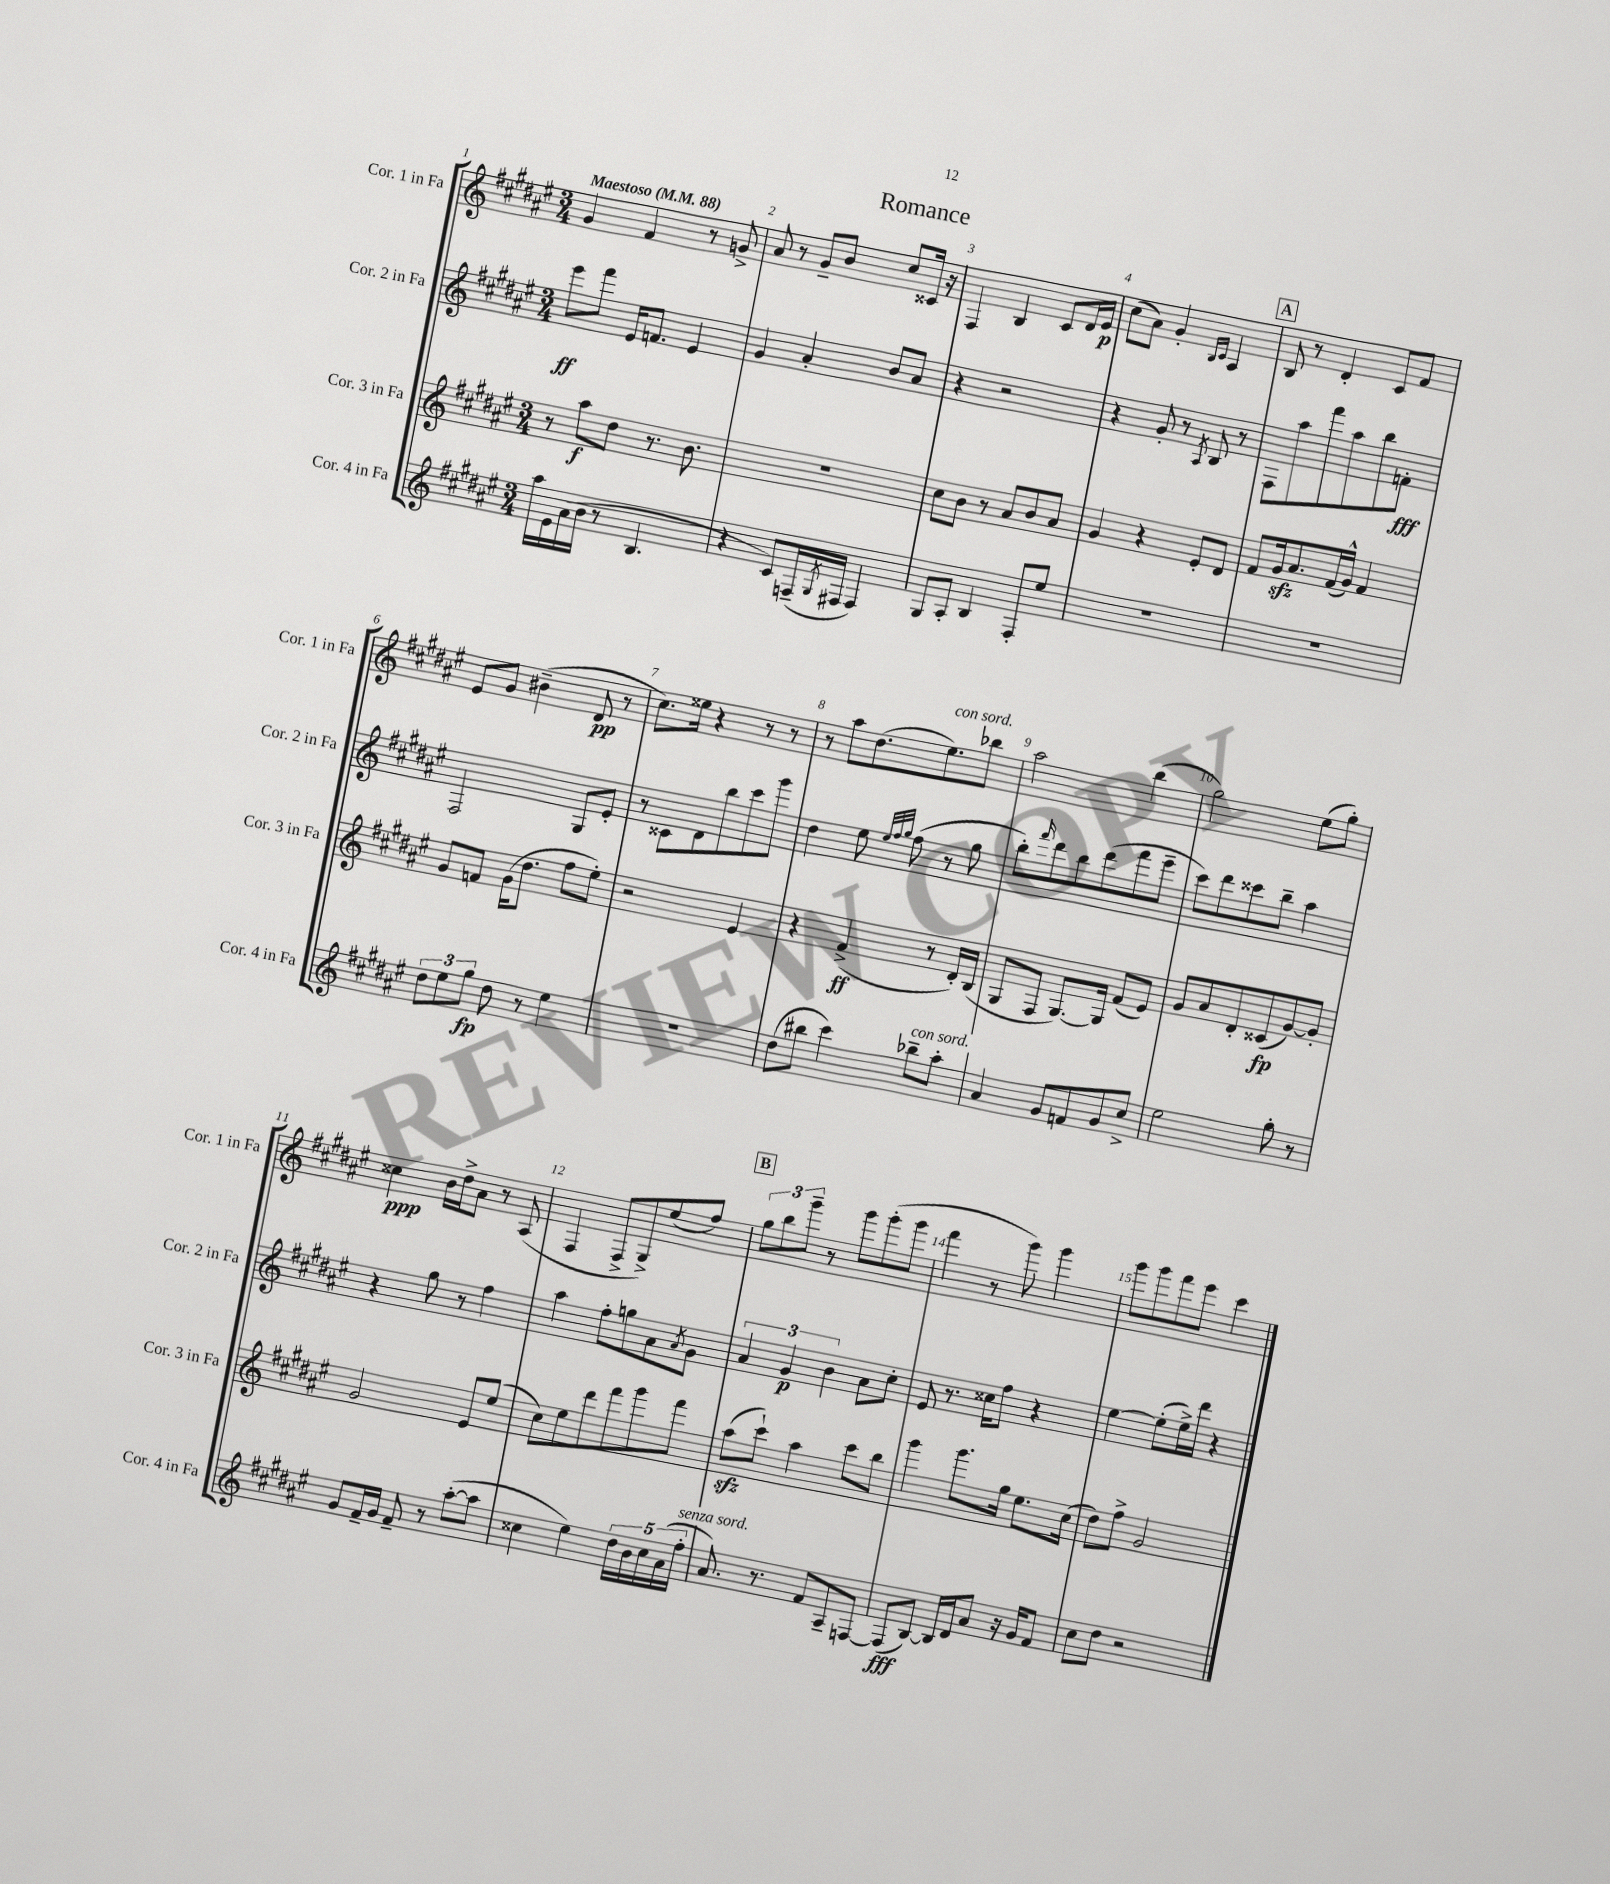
\header { title = "Romance" }
<<
\new StaffGroup <<
\new Staff = "s0" \with { instrumentName = "Cor. 1 in Fa" shortInstrumentName = "Cor. 1 in Fa" } {
    \clef treble \key fis \major \numericTimeSignature \time 3/4 \tempo "Maestoso" 4 = 88
    gis'4 fis'4 r8 g'8-> |
    ais'8 r8 gis'8-- b'8 cis''8 cisis'16 r16 |
    fis4 b4 cis'8 dis'16 eis'16\p |
    cis''8( ais'8) gis'4-. \grace { b16 cis'16 } ais4 |
    \mark \markup { \box "A" } b8 r8 dis'4-. cis'8 fis'8 |
    eis'8 gis'8 bis'4--( dis'8\pp r8 |
    cis''8.) eisis''16 r4 r8 r8 |
    r8 ais''8 dis''8.( eis''8.^\markup { \italic "con sord." }) bes''8 |
    ais''2 b''4( |
    gis''2) eis''8( gis''8-.) |
    cisis''4\ppp b'16 dis''16-> ais'8 r8 ais8( |
    fis4 fis8-> gis8->) eis''8( fis''8) |
    \mark \markup { \box "B" } \tuplet 3/2 { gis''8 b''8 gis'''8-- } r8 gis'''8 gis'''8-.( gis'''8 |
    fis'''4 r8 gis'''8) gis'''4 |
    gis'''8 gis'''8 fis'''8 eis'''8 cis'''4 \bar "|." |
}
\new Staff = "s1" \with { instrumentName = "Cor. 2 in Fa" shortInstrumentName = "Cor. 2 in Fa" } {
    \clef treble \key fis \major \numericTimeSignature \time 3/4
    eis'''8\ff fis'''8 eis'16 f'8. eis'4 |
    gis'4 ais'4-. b'8 ais'8 |
    r4 r2 |
    r4 gis'8-. r8 \acciaccatura { ais8 } b8 r8 |
    \mark \markup { \box "A" } fis8 ais''8 fis'''8 ais''8 b''8 f'8-.\fff |
    fis2 gis8 eis'8-. |
    r8 cisis'8 dis'8 b''8 cis'''8 gis'''8 |
    dis''4 eis''8 \grace { eis''32 fis''32 gis''32 } fis''8( r8 gis''8 |
    b''8-.) \grace { fis'''16 } dis'''8 b''8 dis'''8( fis'''8 eis'''8-- |
    cis'''8) dis'''8 cisis'''8 b''8-- ais''4 |
    r4 gis''8 r8 fis''4 |
    ais''4 fis''8-. g''8 ais'8 \acciaccatura { ais'8 } gis'8 |
    \mark \markup { \box "B" } \tuplet 3/2 { ais'4 gis'4\p b'4 } ais'8 cis''8-. |
    eis'8 r8. cisis''16 fis''8 r4 |
    eis''4~ eis''8-.( eis''16->) dis'''16 r4 \bar "|." |
}
\new Staff = "s2" \with { instrumentName = "Cor. 3 in Fa" shortInstrumentName = "Cor. 3 in Fa" } {
    \clef treble \key fis \major \numericTimeSignature \time 3/4
    r8 ais''8\f dis''8 r8. b'8. |
    R2. |
    cis''8 b'8 r8 ais'8 b'8 ais'8 |
    gis'4 r4 eis'8-. dis'8 |
    \mark \markup { \box "A" } fis'8 gis'16\sfz ais'8. fis'16( gis'16-^) fis'4 |
    gis'8 f'8 gis'16( dis''8. fis''8 eis''8-.) |
    r2 eis'4 |
    r4 fis'4->\ff( r8 dis'16-.) b16( |
    gis8 fis8 gis8.~) gis16 fis'8( eis'8) |
    gis'8 ais'8 dis'8-. cisis'8\fp( gis'8~) gis'8-. |
    gis'2 eis'8 eis''8( |
    cis''8) eis''8 dis'''8 fis'''8 gis'''8 fis'''8 |
    \mark \markup { \box "B" } ais''8\sfz( cis'''8-!) ais''4 cis'''8 b''8 |
    gis'''4 gis'''8. gis''16 eis''8. cis''16( |
    dis''8) fis''8-> gis'2 \bar "|." |
}
\new Staff = "s3" \with { instrumentName = "Cor. 4 in Fa" shortInstrumentName = "Cor. 4 in Fa" } {
    \clef treble \key fis \major \numericTimeSignature \time 3/4
    ais''16 eis'16 ais'16( b'16 r8 b4. |
    r4 cis'8) f16--( \acciaccatura { gis8 } fis16 fis4) |
    gis8 ais8-. b4 fis8-. eis''8 |
    R2. |
    \mark \markup { \box "A" } R2. |
    \tuplet 3/2 { dis''8 eis''8 gis''8\fp } dis''8 r8 eis''4 |
    R2. |
    dis''8( bis''8 cis'''4) bes''8--^\markup { \italic "con sord." } ais''8-. |
    ais'4 gis'8 f'8 gis'8 cis''8-> |
    eis''2 gis''8-. r8 |
    gis'8 fis'16-- gis'16 fis'8-- r8 ais''8~-.( ais''8 |
    cisis''4 eis''4) \tuplet 5/4 { dis''16 b'16 cisis''16 ais'16( fis''16-.^\markup { \italic "senza sord." } } |
    \mark \markup { \box "B" } ais'8.) r8. fis'8 ais8-- f8~ |
    f8\fff( b8~) b16 dis'16 ais'8 r16 gis'16 fis'8 |
    cis''8 dis''8 r2 \bar "|." |
}
>>
>>
\layout { \context { \Score \override BarNumber.break-visibility = ##(#f #t #t) barNumberVisibility = #all-bar-numbers-visible } }
